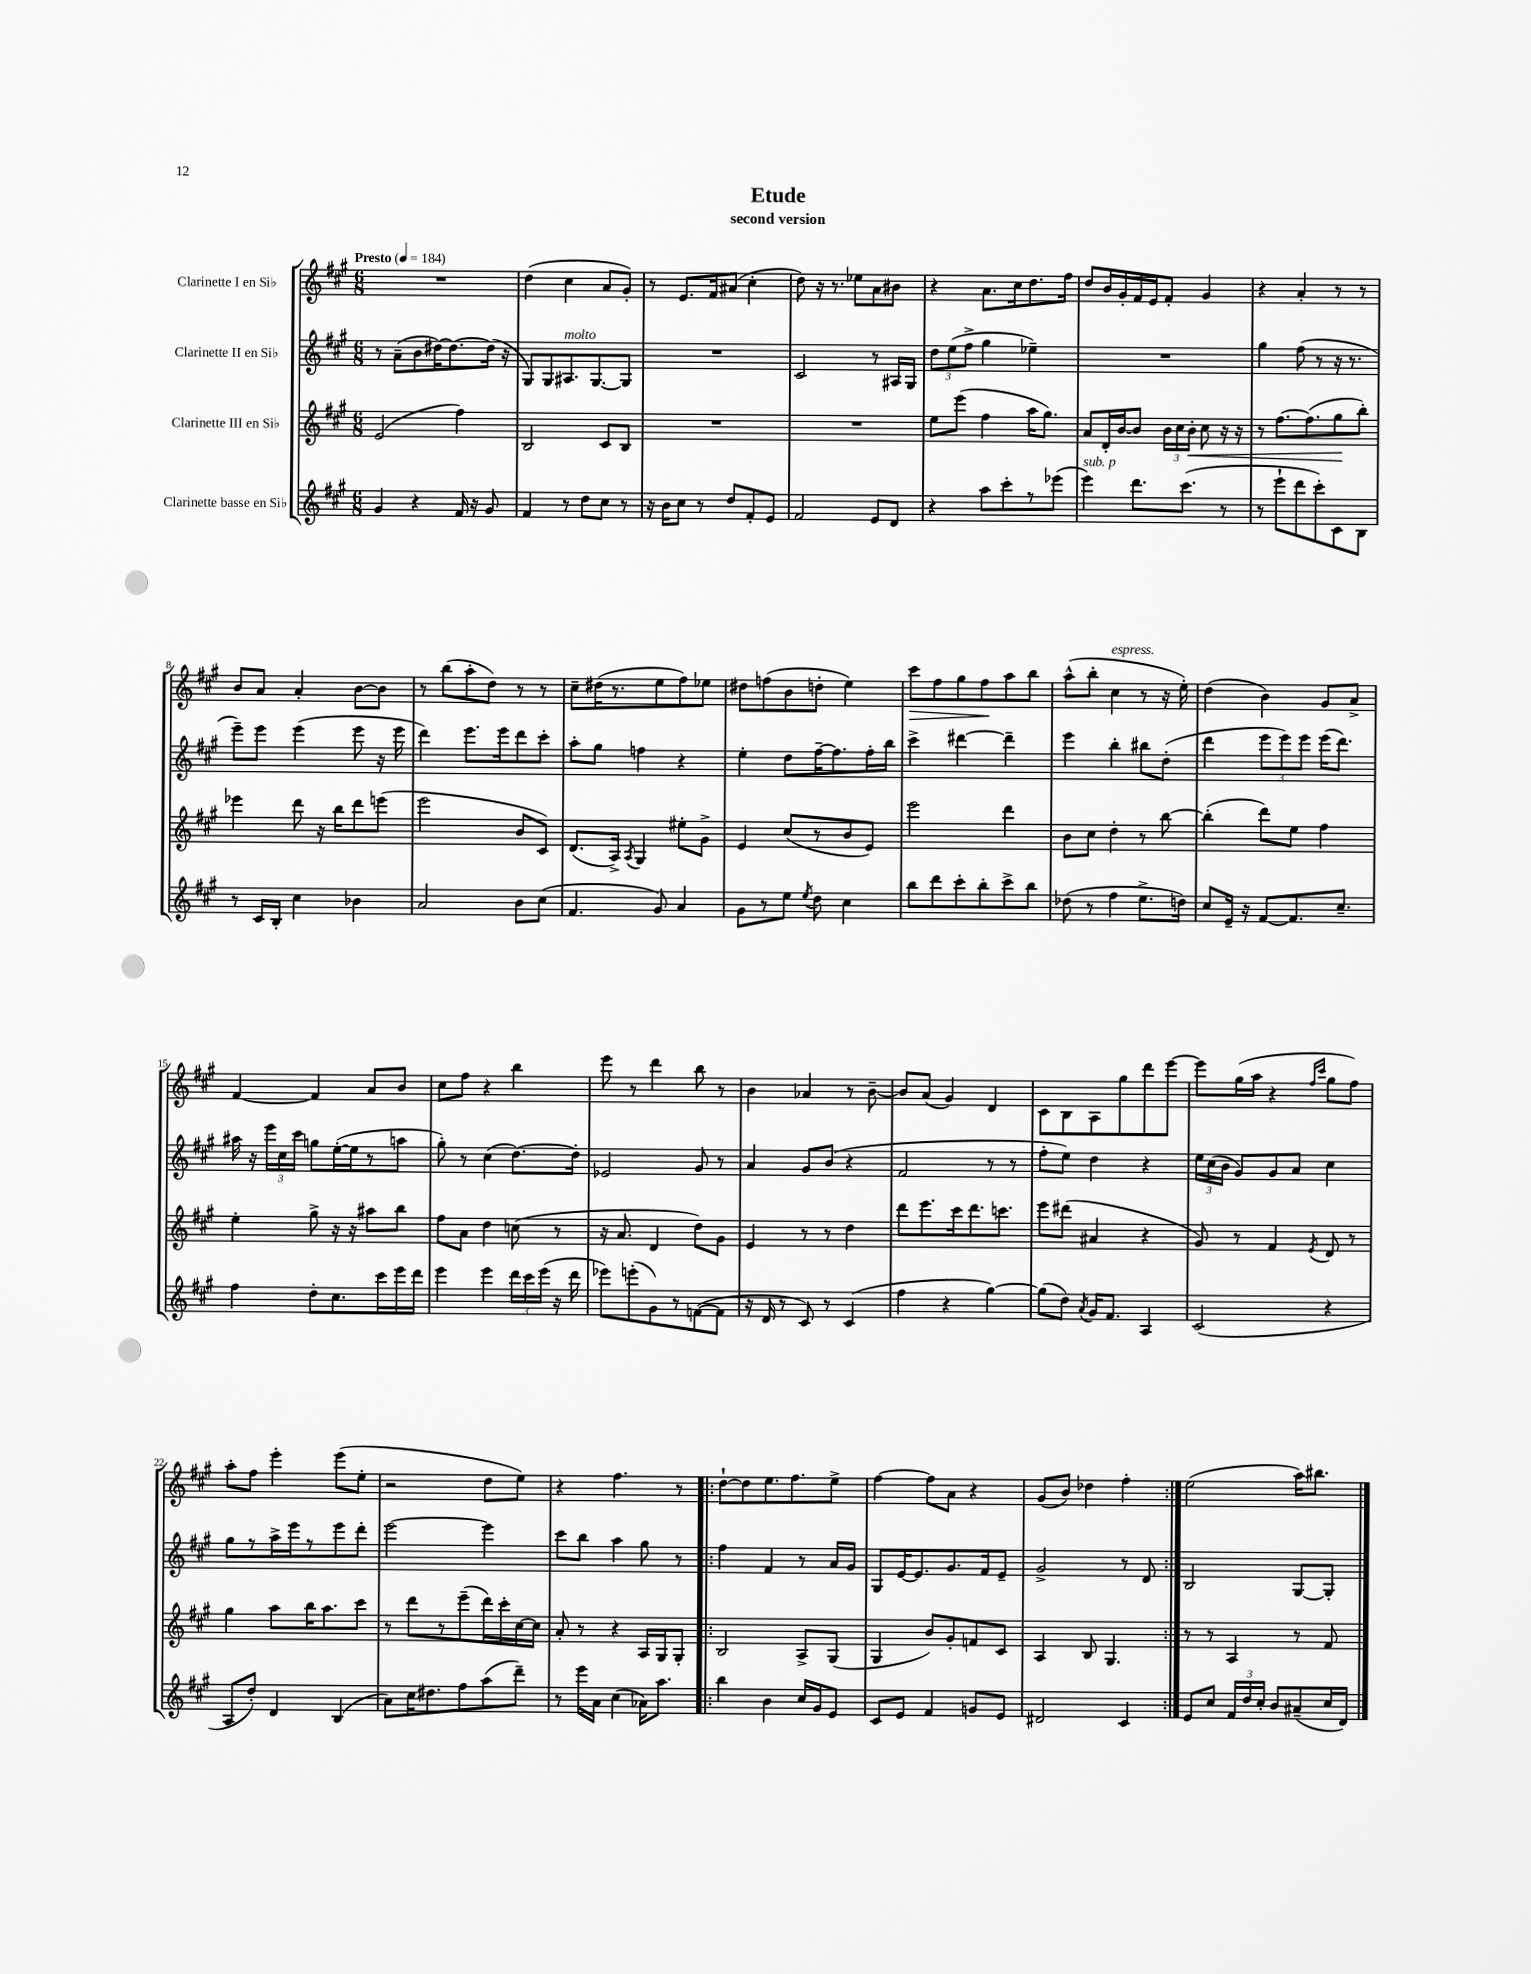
\header { title = "Etude" subtitle = "second version" }
<<
\new StaffGroup <<
\new Staff = "s0" \with { instrumentName = "Clarinette I en Sib" } {
    \clef treble \key a \major \numericTimeSignature \time 6/8 \tempo "Presto" 4 = 184
    \autoBeamOff R2. |
    d''4( cis''4 a'8[ gis'8]-.) |
    r8 e'8.[ fis'16 ais'8]( cis''4-. |
    d''8) r16 r8. ees''8[ a'8 bis'8] |
    r4 a'8.[ cis''16 d''8. fis''16] |
    d''8[ b'16 gis'16-. fis'16 e'16 fis'8]-. gis'4 |
    r4 a'4-. r8 r8 |
    b'8[ a'8] a'4-. b'8[~ b'8] |
    r8 b''8[( a''8-. d''8]) r8 r8 |
    cis''8[-- dis''16( r8. e''8 fis''8) ees''8] |
    dis''8[ f''8( b'8 d''8]-. e''4) |
    cis'''8[\> fis''8 gis''8 fis''8\! a''8 b''8] |
    a''8[-^( b''8]-. cis''4^\markup { \italic "espress." } r8 r16 e''16-.) |
    d''4( b'4) gis'8[ a'8]-> |
    fis'4~ fis'4 a'8[ b'8] |
    cis''8[ fis''8] r4 b''4 |
    e'''8 r8 d'''4 b''8 r8 |
    b'4 aes'4 r8 b'8~-- |
    b'8[ a'8]( gis'4) d'4 |
    cis'8[ b8 a8 gis''8 d'''8 e'''8]~ |
    e'''8[ gis''16( a''16] r4 \grace { fis''16[ cis'''16] } gis''8[ fis''8]) |
    a''8[-. fis''8] e'''4-. e'''8[( e''8]-. |
    r2 d''8[ e''8]) |
    r4 fis''4. r8 |
    \repeat volta 2 { d''8[~-! d''8 e''8. fis''8. e''8]-> |
    fis''4~ fis''8[ a'8] r4 |
    gis'8[( b'8]) des''4 fis''4-. | }
    e''2( a''16[) bis''8.] \bar "|." |
}
\new Staff = "s1" \with { instrumentName = "Clarinette II en Sib" } {
    \clef treble \key a \major \numericTimeSignature \time 6/8
    \autoBeamOff r8 a'8[--( b'8 dis''16~) dis''8.~ dis''16]( r16 |
    gis8[) gis8 ais8.^\markup { \italic "molto" } gis8.~ gis8] |
    R2. |
    cis'2 r8 ais16[ gis16] |
    \tuplet 3/2 { d''8[ e''8( fis''8]-> } gis''4 ees''4--) |
    R2. |
    gis''4 fis''8( r8 r16 r8. |
    e'''8[--) e'''8] e'''4( e'''8 r16 e'''16 |
    d'''4) e'''8.[ e'''16 d'''8 cis'''8]-. |
    a''8[-. gis''8] f''4 r4 |
    e''4-. d''8[ fis''16~-- fis''8. fis''16-. b''16] |
    cis'''4-> dis'''4~ dis'''4-- |
    e'''4 b''4-. bis''8[ d''8]-.( |
    d'''4 \tuplet 3/2 { e'''8[ e'''8) e'''8] } e'''16[( d'''8.]) |
    ais''16 r16 \tuplet 3/2 { e'''16[ cis''16 cis'''16] } g''8[ e''16~-.( e''16 r8 a''8] |
    gis''8-.) r8 cis''4( d''8.[~) d''16]-. |
    ees'2 gis'8 r8 |
    a'4 gis'8[ b'8]( r4 |
    fis'2 r8 r8 |
    fis''8[-. e''8]) d''4 r4 |
    \tuplet 3/2 { e''16[ cis''16( b'16] } gis'8[) gis'8 a'8] cis''4 |
    gis''8[ r8 a''16-> e'''16 r8 e'''8 d'''8]-. |
    e'''2~ e'''4 |
    cis'''8[ b''8] a''4 gis''8 r8 |
    \repeat volta 2 { fis''4 fis'4 r8 a'16[ gis'16] |
    gis8[ e'16~ e'8. gis'8. fis'16 e'8]-- |
    gis'2-> r8 d'8 | }
    b2 gis8[~ gis8]-. \bar "|." |
}
\new Staff = "s2" \with { instrumentName = "Clarinette III en Sib" } {
    \clef treble \key a \major \numericTimeSignature \time 6/8
    \autoBeamOff e'2( fis''4) |
    b2 cis'8[ b8] |
    R2. |
    R2. |
    e''8[ e'''8]( fis''4 a''16[ gis''8.]) |
    a'8[ d'16-. b'16~ b'8] \tuplet 3/2 { b'16[ cis''16 b'16]-.\< } cis''8 r16 r16 |
    r8 fis''8.[~ fis''8.( gis''8\! b''8]-.) |
    ees'''4 d'''8 r16 b''16[ d'''8 e'''8]( |
    e'''2 b'8[ cis'8]) |
    d'8.[( a16]->) \acciaccatura { a8 } gis4 eis''8[-. gis'8]-> |
    e'4 cis''8[( r8 b'8 e'8]) |
    e'''2 d'''4 |
    b'8[ cis''8] d''4-. r8 b''8~ |
    b''4-.( d'''8[) e''8] fis''4 |
    e''4-. gis''8-> r16 r16 ais''8[ b''8] |
    fis''8[ a'8] d''4 c''8( r8 |
    r16 a'8. d'4 d''8[) gis'8] |
    e'4 r8 r8 d''4 |
    d'''8[ e'''8. cis'''16 d'''8. c'''8.] |
    e'''8[ dis'''8]( ais'4 r4 |
    gis'8) r8 fis'4 \acciaccatura { e'8 } d'8 r8 |
    gis''4 a''8[ b''16 a''8. cis'''8] |
    r8 d'''8[ r8 e'''8--( d'''16) cis'''16-. cis''16~ cis''16] |
    a'8-. r8 r4 a16[ gis16 gis8]-. |
    \repeat volta 2 { b2 a8[-> gis8]( |
    gis4 b'8[) gis'8-. f'8 cis'8] |
    a4 b8 gis4. | }
    r8 r8 a4 r8 fis'8 \bar "|." |
}
\new Staff = "s3" \with { instrumentName = "Clarinette basse en Sib" } {
    \clef treble \key a \major \numericTimeSignature \time 6/8
    \autoBeamOff gis'4 r4 fis'16 r16 gis'8 |
    fis'4 r8 d''8[ cis''8] r8 |
    r16 b'16[ cis''8] r8 d''8[ fis'8-. e'8] |
    fis'2 e'8[ d'8] |
    r4 a''8[ cis'''8-. r8 ees'''8]( |
    e'''4^\markup { \italic "sub. p" }) d'''8.[ cis'''8.]( r8 |
    r8 e'''8[-! d'''8 cis'''8-.) cis'8 b8] |
    r8 cis'16[ b16]-. cis''4 bes'4 |
    a'2 b'8[ cis''8]( |
    fis'4. gis'8) a'4 |
    gis'8[ r8 e''8] \acciaccatura { e''8 } d''8 cis''4 |
    b''8[ d'''8 cis'''8-. b''8-. cis'''8-> b''8] |
    des''8( r8 fis''4 e''8.[-> d''16]) |
    cis''8[ e'16]-- r16 fis'8[~ fis'8. cis''8.]-- |
    fis''4 d''8[-. cis''8. cis'''16 e'''16 d'''16] |
    e'''4 e'''4 \tuplet 3/2 { d'''16[ cis'''16 e'''16]( } r16 d'''16 |
    ees'''8[) e'''8-.( gis'8) r8 f'8~( f'8] |
    r16 d'16 r8 cis'8) r8 cis'4( |
    fis''4 r4 gis''4~) |
    gis''8[( d''8]) \acciaccatura { a'8 } gis'16[ fis'8.] a4 |
    cis'2( r4 |
    a8[ d''8]-.) d'4 b4( |
    a'8[) cis''16 dis''8. fis''8 a''8( d'''8]--) |
    r8 e'''16[ a'16] cis''4( aes'16[) a''8.] |
    \repeat volta 2 { b''4 b'4 cis''16[ gis'16 e'8] |
    cis'8[ e'8] fis'4 g'8[ e'8] |
    dis'2 cis'4 | }
    e'8[ cis''8] \tuplet 3/2 { fis'16[ d''16 cis''16]-. } b'8[ ais'8--( cis''16 d'16]) \bar "|." |
}
>>
>>
